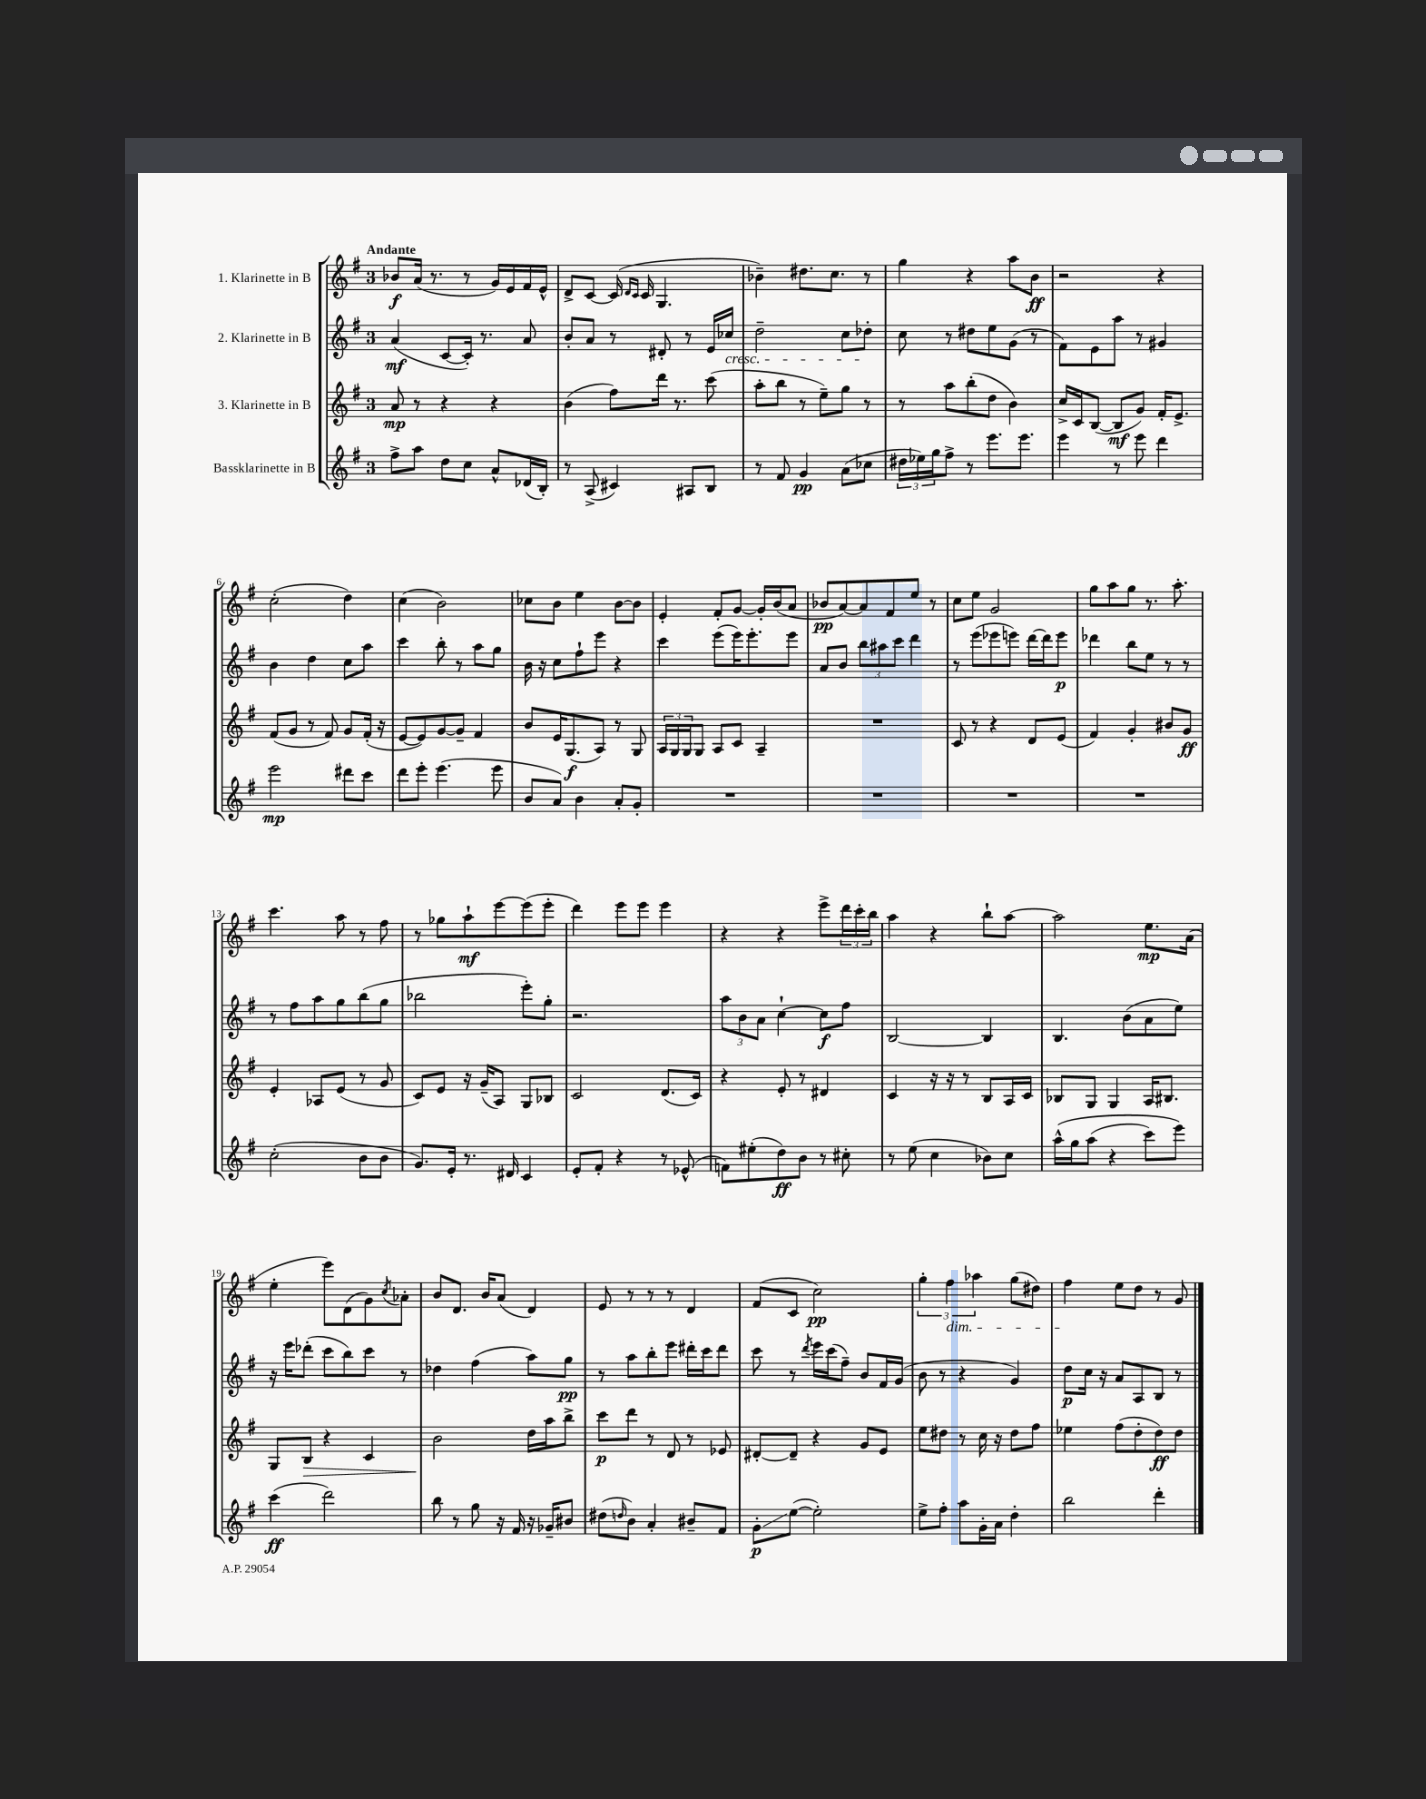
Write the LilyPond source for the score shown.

<<
\new StaffGroup <<
\new Staff = "s0" \with { instrumentName = "1. Klarinette in B" } {
    \clef treble \key g \major \once \override Staff.TimeSignature.style = #'single-digit \time 3/4 \tempo "Andante"
    bes'8\f a'16( r8. r8 g'16) e'16 fis'16 e'16-^ |
    d'8-> c'8~ c'16( \grace { d'16 c'16 } c'16 g4. |
    bes'4--) dis''8. c''8. r8 |
    g''4 r4 a''8 b'8\ff |
    r2 r4 |
    c''2-.( d''4) |
    c''4( b'2) |
    ces''8 b'8 e''4 b'8~ b'8 |
    e'4-. fis'8-. g'8~ g'16-. b'16( a'8 |
    bes'8\pp a'8~) a'8 fis'8 e''8 r8 |
    c''8 e''8 g'2 |
    g''8 a''8 g''8 r8. a''8.-. |
    c'''4. a''8 r8 fis''8 |
    r8 ges''8 a''8-!\mf e'''8~ e'''8( e'''8-. |
    d'''4) e'''8 e'''8 e'''4 |
    r4 r4 e'''8-> \tuplet 3/2 { d'''16 c'''16-. b''16 } |
    a''4 r4 b''8-! a''8~ |
    a''2 e''8.\mp a'16( |
    e''4-. e'''8) d'8( g'8) \acciaccatura { c''8 } aes'8-. |
    b'8 d'8. b'16 a'8( d'4) |
    e'8 r8 r8 r8 d'4 |
    fis'8( c'8 c''2\pp) |
    \tuplet 3/2 { g''4-. fis''4\dim aes''4 } g''8( dis''8) |
    fis''4\! e''8 d''8 r8 g'8 \bar "|." |
}
\new Staff = "s1" \with { instrumentName = "2. Klarinette in B" } {
    \clef treble \key g \major \once \override Staff.TimeSignature.style = #'single-digit \time 3/4
    a'4\mf( c'8~ c'16-.) r8. a'8 |
    b'8-. a'8 r8 dis'8-. r8 e'16 ces''16\cresc |
    d''2-- c''8 des''8-.\! |
    c''8 r8 dis''8 e''8 g'8( r8 |
    fis'8) e'8 a''8 r8 gis'4 |
    b'4 d''4 c''8 a''8 |
    c'''4 b''8-. r8 a''8 g''8 |
    b'16 r16 c''8 fis''8-! e'''8 r4 |
    c'''4 e'''8( e'''16) e'''8.-. e'''8 |
    a'8 b'8 \tuplet 3/2 { b''8 ais''8 c'''8 } d'''4 |
    r8 e'''8( ees'''8 e'''8) d'''16~ d'''16 e'''8\p |
    des'''4 b''8 e''8 r8 r8 |
    r8 fis''8 a''8 g''8 b''8( g''8 |
    bes''2 e'''8-.) g''8-. |
    r2. |
    \tuplet 3/2 { a''8 b'8 a'8 } c''4~-! c''8\f fis''8 |
    b2~ b4 |
    b4. b'8( a'8 e''8) |
    r16 e'''16 des'''8-.( c'''8 b''8) c'''8 r8 |
    des''4 fis''4( a''8) g''8\pp |
    r8 a''8 b''8-. e'''8 dis'''16-. c'''16 dis'''8 |
    c'''8 r8 \acciaccatura { d'''8 } e'''16 c'''16( fis''8--) b'8 fis'16 g'16( |
    b'8 r8 r4 g'4) |
    d''8\p c''16 r16 a'8 a8 b8 r8 \bar "|." |
}
\new Staff = "s2" \with { instrumentName = "3. Klarinette in B" } {
    \clef treble \key g \major \once \override Staff.TimeSignature.style = #'single-digit \time 3/4
    a'8\mp r8 r4 r4 |
    b'4( fis''8) d'''16 r8. c'''8( |
    a''8-. b''8 r8 e''8--) g''8 r8 |
    r8 a''8 b''8-.( d''8 b'4) |
    c''16-> c'16 b8~( b8\mf g'8) fis'16-. e'8.-> |
    fis'8( g'8 r8 fis'8) g'8 fis'16-.( r16 |
    e'8~ e'8) g'8~ g'8-- fis'4 |
    b'8 e'16 g8.\f( a8) r8 g8 |
    \tuplet 3/2 { a16 g16 g16 } g8 a8 c'8 a4-- |
    R2. |
    c'8 r8 r4 d'8 e'8( |
    fis'4) g'4-. bis'8 g'8\ff |
    e'4-. aes8 e'8( r8 g'8 |
    c'8) e'8 r16 g'16--( a8) g8 bes8 |
    c'2 d'8.( c'16) |
    r4 e'8-. r8 dis'4 |
    c'4 r16 r16 r8 b8 a16 c'16 |
    bes8 g8 g4 a16 bis8. |
    g8 b8\> r4 c'4 |
    b'2\! d''16 a''16 b''8-> |
    c'''8\p d'''8 r8 d'8 r8 ees'8 |
    dis'8~-. dis'8-- r4 g'8 e'8 |
    e''8 dis''8 r8 c''16 r16 dis''8 fis''8 |
    ees''4 fis''8( d''8-. d''8\ff) d''8 \bar "|." |
}
\new Staff = "s3" \with { instrumentName = "Bassklarinette in B" } {
    \clef treble \key g \major \once \override Staff.TimeSignature.style = #'single-digit \time 3/4
    fis''8-> a''8 d''8 c''8 a'8-^ des'16( b16-.) |
    r8 a8->( cis'4) ais8 b8 |
    r8 fis'8 g'4\pp a'8( ces''8 |
    \tuplet 3/2 { dis''16 ees''16) g''16 } fis''8-> r8 e'''8. e'''8. |
    e'''4 r8 e'''8 d'''4 |
    e'''2\mp dis'''8 c'''8 |
    d'''8 e'''8-. e'''4.( e'''8 |
    b'8 a'8) b'4 a'8-. g'8-. |
    R2. |
    R2. |
    R2. |
    R2. |
    c''2-.( b'8 b'8 |
    g'8.) e'16-. r8. dis'16 c'4 |
    e'8-. fis'8-. r4 r8 ees'8-^( |
    f'8) eis''8-.( d''8\ff) b'8 r8 cis''8-. |
    r8 e''8( c''4 bes'8) c''8 |
    a''16-^\( g''16 a''8( r4 c'''8) e'''8\) |
    c'''4\ff( d'''2) |
    b''8 r8 g''8 r16 fis'16 r16 ges'16-- bis'8 |
    dis''8( \grace { d''16 } b'8) a'4-. bis'8-- fis'8 |
    g'8-.\glissando\p e''8~( e''2-.) |
    e''8-> fis''8-. a''8 g'16-. a'16 d''4-. |
    b''2 d'''4-. \bar "|." |
}
>>
>>
